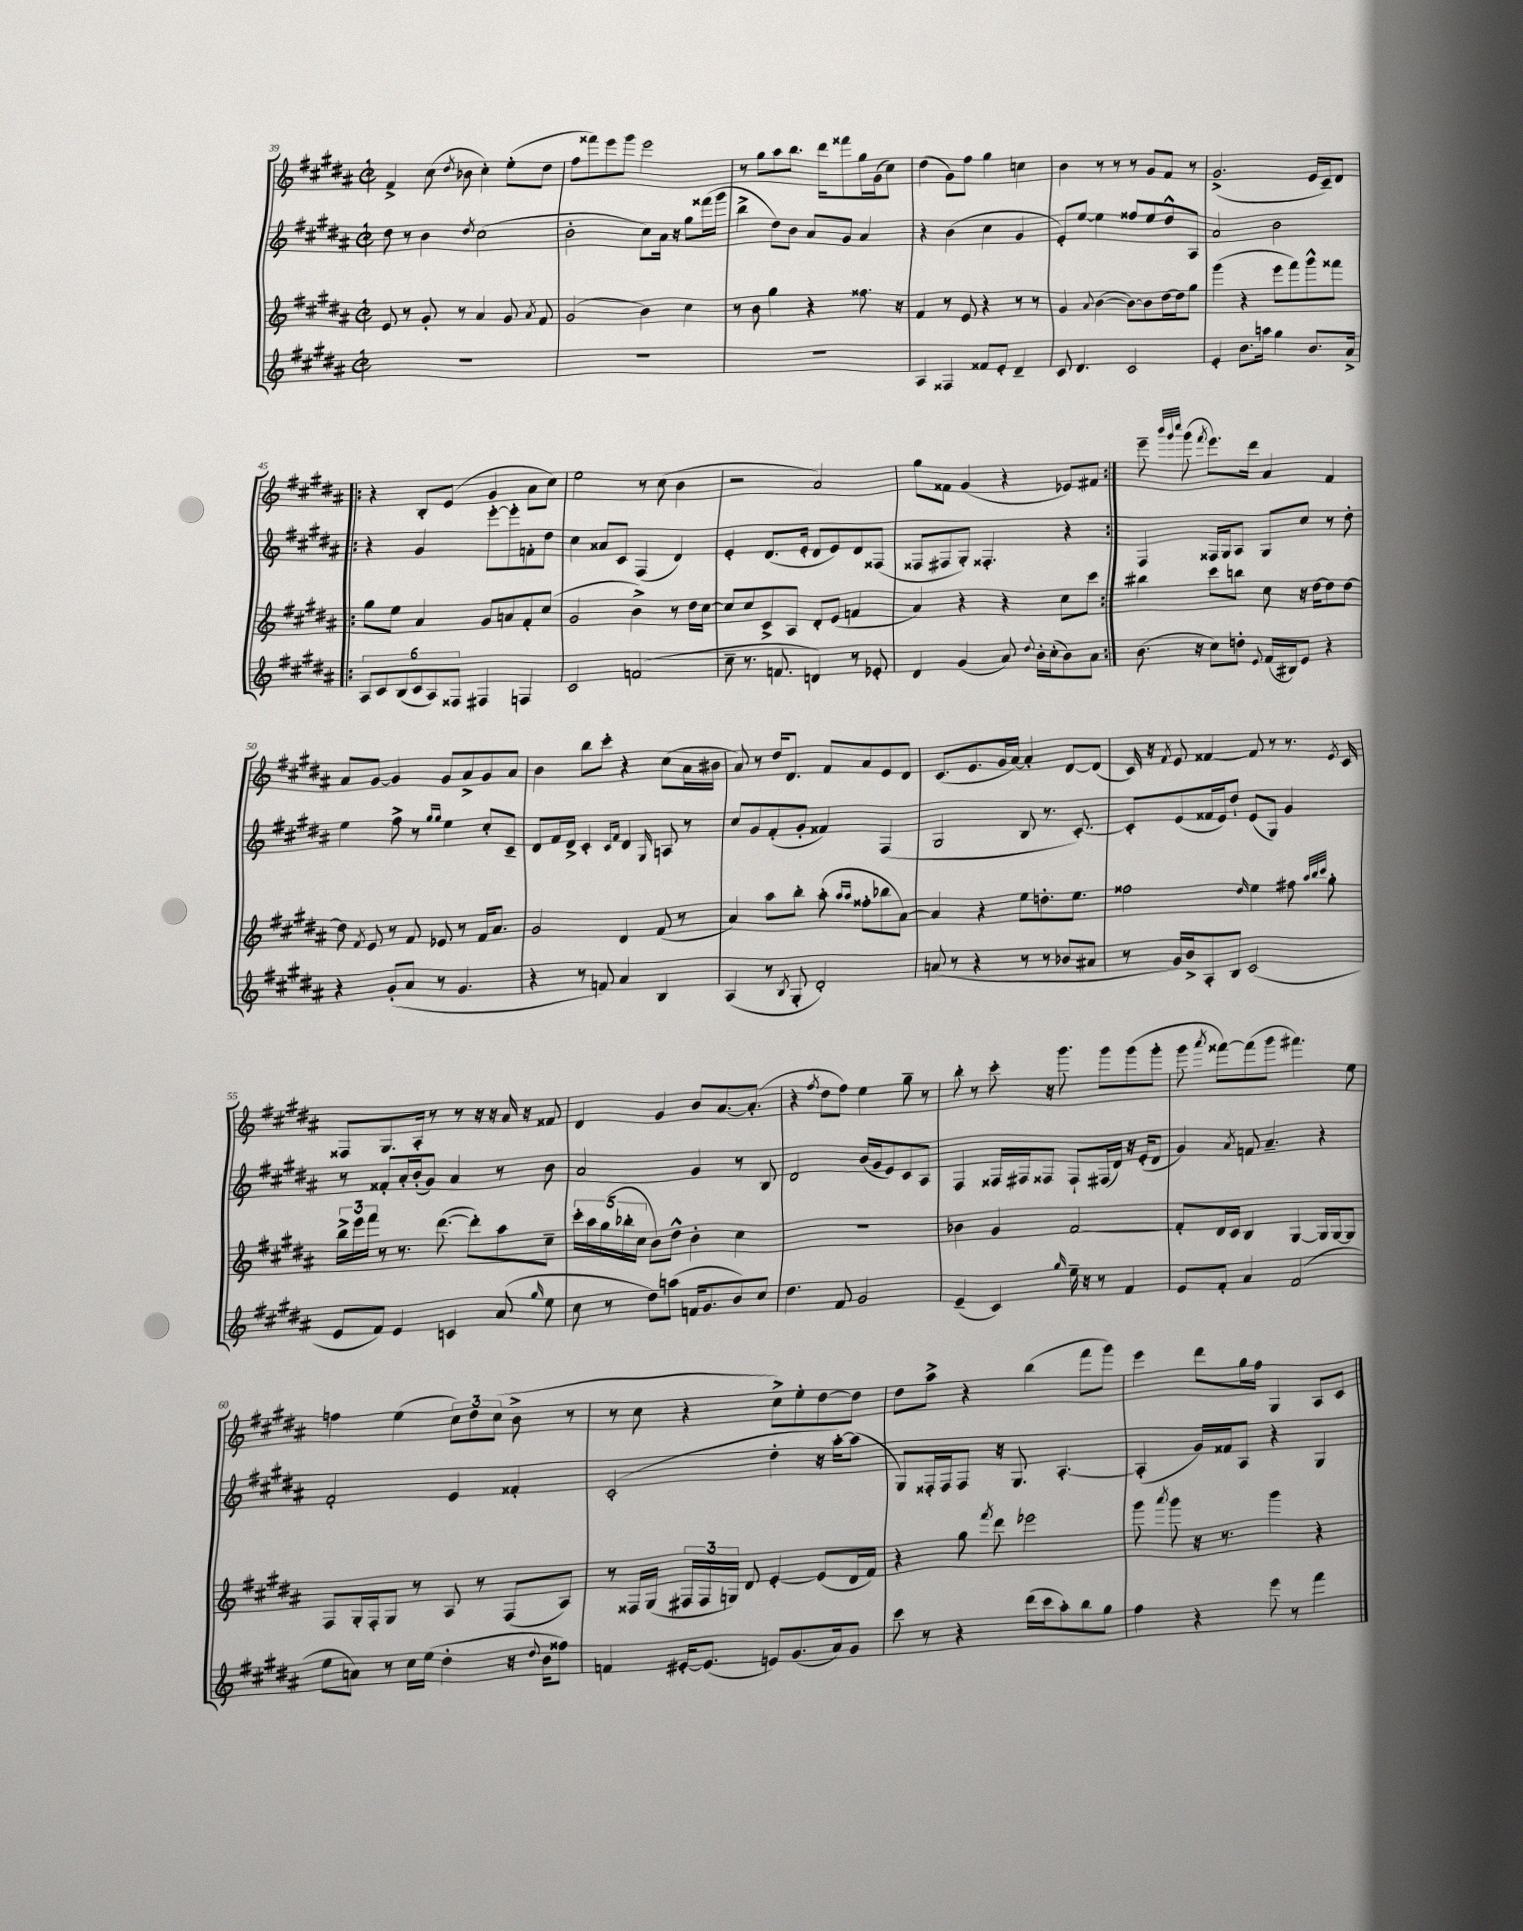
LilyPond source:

<<
\new StaffGroup <<
\new Staff = "s0" {
    \clef treble \key b \major \defaultTimeSignature \time 2/2
    \autoBeamOff fis'4-> cis''8( \acciaccatura { dis''8 } bes'8 cis''4-.) e''8[-.( dis''8] |
    fis''8[ fisis'''8) e'''8 gis'''8] e'''2 |
    r8 gis''8[ ais''8 b''8.] dis'''16[ fisis'''8 gis''16 gis'16( cis''8]) |
    dis''4( gis'8[) fis''8] gis''4 c''4 |
    b'4 r8 r8 r8 gis'8[ fis'8] r8 |
    gis'2.->( e'16[ cis'16--) dis'8] |
    \repeat volta 2 { r4 b8[-. e'8]( gis'4 ais'8[ cis''8]) |
    e''2 r8 cis''8( b'4 |
    r2 ais'2) |
    gis''8[ fisis'8] gis'4( r4 ees'8[) fis'8] | }
    e'''8-- \grace { b'''32[ gis'''32 cis''''32] } gis'''8( \acciaccatura { fis'''8 } e'''8.[) dis'''16] ais'4 fis'4 |
    ais'8[ gis'8]~ gis'4 gis'8[ ais'8-> gis'8 ais'8] |
    b'4 b''8[ cis'''8]-. r4 cis''8[( ais'16 bis'16] |
    ais'8) r8 dis''16[ dis'8.] fis'8[ ais'8 e'8 dis'8] |
    cis'8.[( e'8. gis'16 ais'16]~) ais'4-. dis'8[~ dis'8]( |
    cis'16) r16 \acciaccatura { fis'8 } e'8 fisis'4~ fisis'8 r8 r8. \acciaccatura { e'8 } cis'16 |
    fisis8[ gis8. ais16]-. r8 r8 r16 r16 ais'16 r16 fisis'8 |
    dis'4 gis'4 b'8[ ais'8.~ ais'8.]-.( |
    r4 \acciaccatura { fis''8 } dis''8[ fis''8]) e''4 gis''8-- r8 |
    b''8-. r8 cis'''8-. r16 gis'''8. gis'''8[ gis'''8( gis'''8]-. |
    gis'''8 \acciaccatura { ais'''8 } fisis'''8[~) fisis'''8( gis'''8] fis'''4.) e''8 |
    f''4 e''4( \tuplet 3/2 { cis''8[) dis''8 cis''8]( } b'8-> r8 |
    r8 cis''8 r4 cis''8[->) e''8-. dis''8~ dis''8] |
    dis''8[ ais''8]-> r4 b''4( fis'''8[ gis'''8]) |
    e'''4 dis'''8[ gis''16 fis''16] gis4 ais8[ cis'8] \bar "|." |
}
\new Staff = "s1" {
    \clef treble \key b \major \defaultTimeSignature \time 2/2
    \autoBeamOff dis''8 r8 b'4 \acciaccatura { dis''8 } cis''2( |
    b'2-. cis''8[) ais'16] r16 gis''8[ fisis'''16( gis'''16] |
    b''4-> dis''8[) b'8] ais'8[ gis'8] ais'4 |
    r4 b'4( cis''4 gis'4 |
    e'8[-.) e''8]~ e''4 fisis''8[ e''8 dis''8-^ ais8] |
    ais'2 b'2 |
    \repeat volta 2 { r4 gis'4 e'''8[~-. e'''8-. f'8-. dis''8] |
    cis''4 aisis'8[ cis'8] fis4( dis'4) |
    e'4-. dis'8.[( e'16]-. dis'8[ e'8) dis'8 fisis8]( |
    fisis8[ fis8 gis8]-.) fisis4.-. r4 | }
    fis4 fisis16[ gis16 ais8] gis8[ cis''8] r8 dis''8-. |
    e''4 fis''8-> r8 \grace { gis''16[ gis''16] } e''4 cis''8[-. cis'8]-- |
    dis'8[ fis'16 dis'16]-> cis'4-. \grace { cis'16[ fis'16] } dis'4 \grace { gis16 } a8 r8 |
    cis''8[ gis'8 fis'8-.( gis'8]-. fisis'4) fis4( |
    gis2 b8 r8. cis'8.~-.) |
    cis'8[-. e'8( fisis'16 e'16) dis''8]-! e'8[( gis8]) gis'4 |
    r8 fisis'8[-. ais'16-. b'16-.( gis'8]) ais'4 r8 b'8 |
    ais'2 gis'4 r8 b8 |
    dis'2 b'16[( gis'16 e'8) cis'8 ais8] |
    fis4 fisis16[ fis16 fisis8] fisis8[-! fis16( dis'16]) r16 e'16[-.( dis'8] |
    gis'4) \acciaccatura { ais'8 } f'8 ais'4.-- r4 |
    fis'2-. e'4 fisis'4-. |
    cis'2-.( dis''4-. r16 ais''16[~-.) ais''8]( |
    gis8[) fisis16-. fisis16 fisis8] r16 gis8. ais4.~-. |
    ais4-.( gis'16[) fisis'16 ais8] r4 gis4 \bar "|." |
}
\new Staff = "s2" {
    \clef treble \key b \major \defaultTimeSignature \time 2/2
    \autoBeamOff e'8 r8 gis'8-. r8 ais'4 gis'8 \acciaccatura { ais'8 } fis'8 |
    gis'2( b'4) cis''4 |
    r8 b'8 gis''4 r4 fisis''8. r16 |
    fis'4 r8 e'8 r4 r8 r8 |
    gis'4 \appoggiatura { ais'8 } b'4~( b'8[~) b'8 dis''16~ dis''16 gis''8] |
    gis'''4( r4 e'''8[ fis'''8) gis'''8-^ fisis'''8] |
    \repeat volta 2 { gis''8[ e''8] ais'4 gis'8[ a'8 fis'8-. cis''8]( |
    gis'2 b'4->) r8 dis''16[ cis''16]~ |
    cis''8[ cis''8 cis'8-> ais8] dis'8[-. e'8]( f'4 |
    ais'4) r4 r4 cis''8[ cis'''8] | }
    bis''4 cis'''8[ b''8] cis''8 r16 dis''16[~ dis''8 dis''8]~ |
    dis''8 \acciaccatura { fis'8 } e'8 r8 fis'8 ees'8 r8 fis'16[ ais'8.] |
    gis'2 dis'4 fis'8( r8 |
    ais'4) ais''8[ b''8]-. ais''8-.( \grace { ais''16[ ais''16] } fisis''8[-. bes''8 ais'8]~) |
    ais'4 r4 e''8[ d''8.-. e''8.] |
    fisis''2 \grace { dis''16 } e''4 fis''8 \grace { ais''32[ b''32 cis'''32] } gis''8-. |
    \tuplet 3/2 { b''16[-> e'''16 fis'''16] } r8 r8. dis'''8.~( dis'''8[-.) ais''8 cis''8]-- |
    \tuplet 5/4 { cis'''16[-. ais''16 gis''16( bes''16-. cis''16] } b'8[) dis''8]-^ b'4-. cis''4 |
    R1 |
    bes'4 gis'4 fis'2~ |
    fis'8[-. dis'16 cis'16] b4 gis4~ gis16[ gis16~ gis8] |
    fis8[ gis16-. fis16-. gis8] r8 ais8 r8 fis8[( ais8]) |
    r8 fisis16[ gis16]( \tuplet 3/2 { fis16[ fis16 g16]) } dis'8 e'4~-. e'8[( dis'16 fis'16]) |
    r4 gis''8 \acciaccatura { fis'''8 } dis'''8 ees'''2 |
    gis'''8 \acciaccatura { ais'''8 } gis'''8 r16 r8. gis'''4 r4 \bar "|." |
}
\new Staff = "s3" {
    \clef treble \key b \major \defaultTimeSignature \time 2/2
    \autoBeamOff R1 |
    R1 |
    R1 |
    ais4 fisis4 fisis'8[ e'8]-. dis'4-- |
    cis'8 dis'4. cis'2 |
    e'4-. b'8.[ a''16] gis''4 b'8.[ ais'16]-> |
    \repeat volta 2 { \tuplet 6/4 { ais8[ cis'8 b8( cis'8 ais8) fisis8] } fis4 f4 |
    cis'2 f'2( |
    cis''8-- r8. f'8. d'4) r8 ees'8-. |
    dis'4 gis'4( ais'8) \appoggiatura { dis''8 } b'16[-. cis''16-.( b'8) ais'8] | }
    b'8.( r16 cis''8[) d''8]-. \appoggiatura { e'8 } fis'16[( bis16) e'8] r4 |
    r4 gis'8[-.( ais'8] r8 gis'4. |
    r4 r8 f'8) ais'4 b4 |
    ais4( r8 \acciaccatura { b8 } gis8-. dis'2-.) |
    a'8( r8 r4 r8 r8 bes'8[ ais'8] |
    r8 gis'16[) b'16-> ais8-. b8] cis'2( |
    e'8[ fis'8]) e'4 c'4 ais'8( \grace { gis''16 } e''8 |
    cis''8 r8 dis''8[) a''8]( f'16[ gis'8. b'8) cis''8] |
    dis''4. fis'8 gis'2 |
    e'4--( cis'4) \grace { gis''16 } e''16-- r16 r8 fis'4 |
    e'8[ fis'8]-. ais'4 fis'2( |
    e''8[ a'8]) r8 cis''16[ e''16]( dis''4-. r16 \appoggiatura { dis''8 } b'16[ fisis''8]) |
    f'4 eis'16[~-. eis'8.]( e'8[) gis'8.( ais'16) gis'8] |
    cis'''8 r8 r4 dis'''16[( cis'''16 ais''8-.) b''8 gis''8] |
    fis''4 r4 e'''8 r8 fis'''4 \bar "|." |
}
>>
>>
\layout { \context { \Score currentBarNumber = #39 } }
